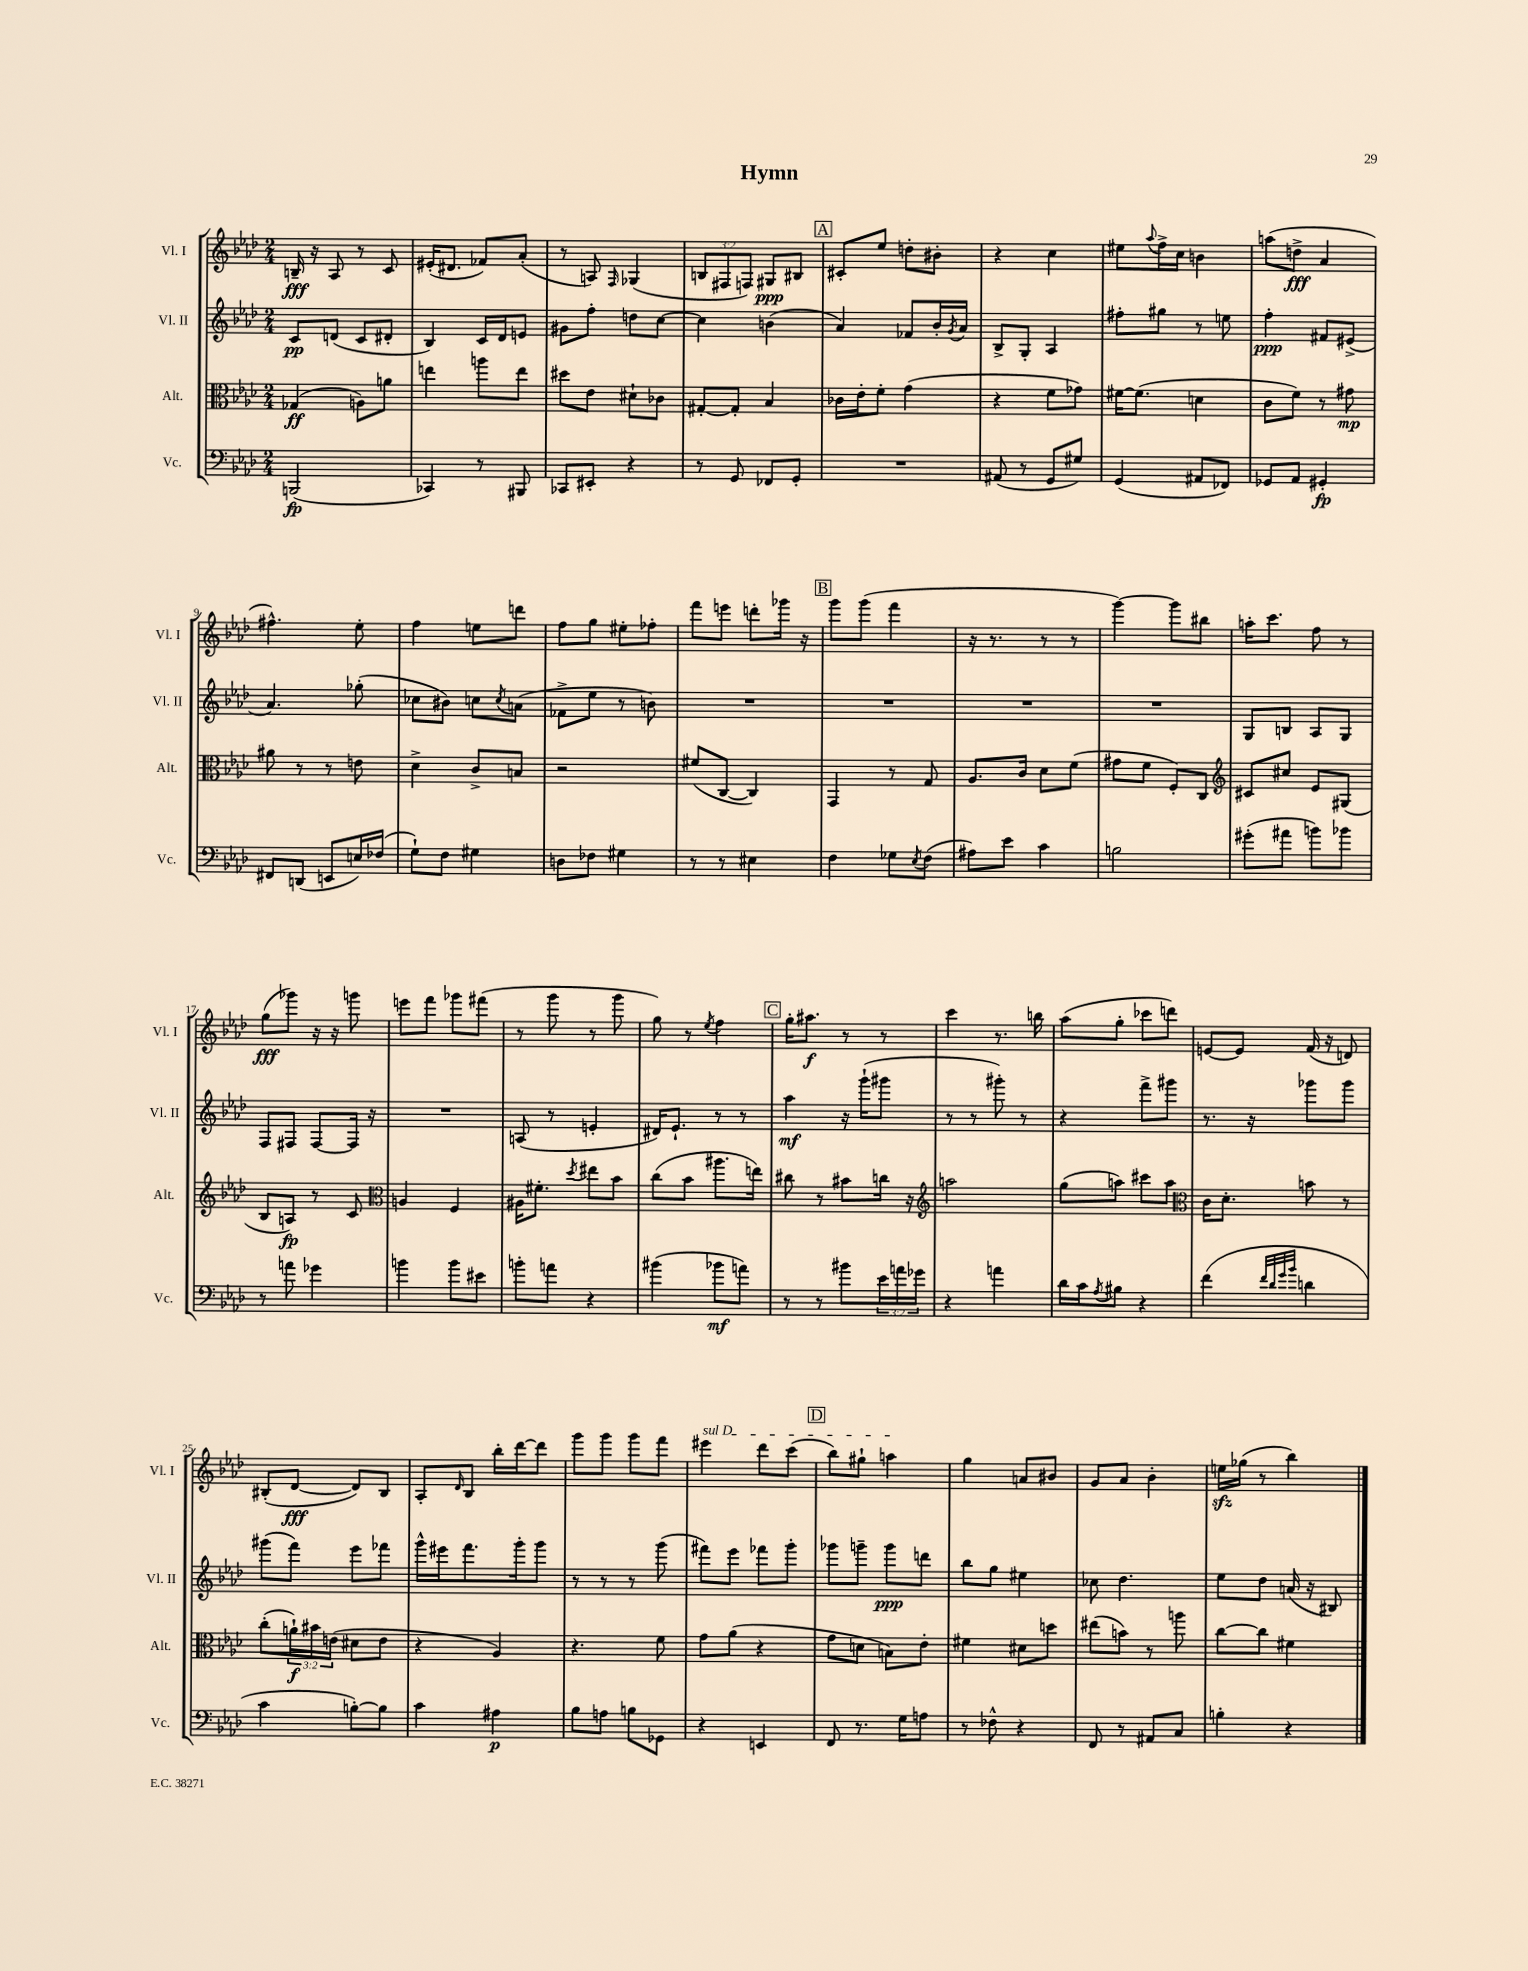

**kern	**kern	**kern	**kern
*staff4	*staff3	*staff2	*staff1
*clefF4	*clefC3	*clefG2	*clefG2
*k[b-e-a-d-]	*k[b-e-a-d-]	*k[b-e-a-d-]	*k[b-e-a-d-]
*M2/4	*M2/4	*M2/4	*M2/4
(2BBB/	(4G-/	8c/L	16B~/
.	.	.	16r
.	.	(8d/J	8A-/
.	8A\L)	8c/L	8r
.	8a\J	8d#'/J	8c/
=	=	=	=
4CC-/)	4ee\	4B-/)	(16e#'/LK
.	.	.	8.d#/J
8r	8aa\L	16c/LL	8f-/L)
.	.	16d-/J	.
8BBB#/	8ee\J	8e/J	(8a-'/J
=	=	=	=
8CC-/L	8dd#\L	8g#\L	8r
8EE#'/J	8e-\J	8ff'\J	8A/)
.	.	.	16qqF/
4r	8d#`\L	8dd\L	(4G-/
.	8c-\J	[8cc\J	.
=	=	=	=
8r	[8G#'/L	4cc\]	12B/L
.	.	.	12F#/
8GG/	8G#'/]J	.	.
.	.	.	12F/J)
8FF-/L	4B-/	(4b\	8G#/L
8GG'/J	.	.	8B#/J
=	=	=	=
2r	16c-\LL	4a-/)	8c#'/L
.	16e-'\J	.	.
.	8f'\J	.	8ee-/J
.	(4g\	8f-/L	8dd'\L
.	.	16b-'/L	8b#'\J
.	.	8qg/	.
.	.	16a-/JJ	.
=	=	=	=
(8AA#/	4r	8B-^/L	4r
8r	.	8G'/J	.
8GG/L	8f\L	4A-/	4cc\
8G#/J)	8g-\J)	.	.
=	=	=	=
(4GG/	[16f#\LK	8ff#'\L	8ee#\L
.	(8.f#\]J	.	.
.	.	.	8qqaa-/
.	.	8gg#\J	16ff^\L
.	.	.	16cc\JJ
8AA#/L	4d\	8r	4b\
8FF-/J)	.	8ee\	.
=	=	=	=
8GG-/L	8c\L	4ff'\	(8aa\L
8AA-/J	8f\J)	.	8dd^\J
4GG#'/	8r	8f#/L	4a-/
.	8g#\	(8e#^/J	.
=	=	=	=
8FF#/L	8a#\	4.a-/)	4.ff#^^\)
(8DD/J	8r	.	.
8EE/L	8r	.	.
16E/L)	8e\	(8gg-'\	8ee-'\
(16F-/JJ	.	.	.
=	=	=	=
8G`\L)	4d-^\	8cc-\L	4ff\
8F\J	.	8b#\J)	.
4G#\	8c^/L	8cc\L	8ee\L
.	.	8qcc/	.
.	8B/J	(8a\J	8ddd\J
=	=	=	=
8D\L	2r	8f-^\L	8ff\L
8F-\J	.	8ee-\J	8gg\J
4G#\	.	8r	8ee#'\L
.	.	8b\)	8ff-'\J
=	=	=	=
8r	(8f#/L	2r	8fff\L
8r	[8C/J	.	8eee\J
4E#\	4C/])	.	8ddd'\L
.	.	.	16ggg-\Jk
.	.	.	16r
=	=	=	=
4F\	4GG/	2r	8ggg\L
.	.	.	(8ggg\J
8G-\L	8r	.	4fff\
8qE-/	.	.	.
(8F\J	8G/	.	.
=	=	=	=
8A#\L)	8.A-/L	2r	16r
.	.	.	8.r
8e-\J	.	.	.
.	16c/Jk	.	.
4c\	8d-\L	.	8r
.	(8f\J	.	8r
=	=	=	=
2B\	8g#\L	2r	[4ggg\)
.	8f\J	.	.
.	8F'/L)	.	8ggg\]L
.	8C/J	.	8bb#\J
=	=	=	=
*	*clefG2	*	*
(8g#'\L	8c#/L	8G/L	16aa'\LK
.	.	.	8.ccc\J
8a#\J	8cc#/J	8B/J	.
8b\L)	8e-/L	8A-/L	8ff\
8b-\J	(8G#/J	8G/J	8r
=	=	=	=
8r	8B-/L	8F/L	(8gg\L
8a\	8A/J)	8F#/J	8ggg-\J)
4g-\	8r	[8F#/L	16r
.	.	.	16r
.	8c/	16F#/]Jk	8ggg\
.	.	16r	.
=	=	=	=
*	*clefC3	*	*
4b\	4A/	2r	8eee\L
.	.	.	8fff\J
8b\L	4F/	.	8ggg-\L
8e#\J	.	.	(8fff#\J
=	=	=	=
8b'\L	16A#\LK	(8A/	8r
.	8.f#'\J	.	.
8a\J	.	8r	8ggg\
.	8qdd-/	.	.
4r	8ee#\L	4e'/	8r
.	8b-\J	.	8ggg\
=	=	=	=
(4b#\	(8cc\L	16d#/LK)	8gg\)
.	.	8.e-`/J	.
.	8b-\J	.	8r
.	.	.	8qee-/
8b-\L	8.aa#\L	8r	4ff\
8a\J)	.	8r	.
.	16ee\Jk)	.	.
=	=	=	=
8r	8cc#\	4aa-\	16gg'\LK
.	.	.	8.aa#\J
8r	8r	.	.
8b#\L	8b#\L	16r	8r
.	.	(16ggg`\LK	.
24e-\L	16cc\Jk	8ggg#\J	8r
24a\	.	.	.
.	16r	.	.
24g-\JJ	.	.	.
=	=	=	=
*	*clefG2	*	*
4r	2aa\	8r	4ccc\
.	.	8r	.
4a\	.	8ggg#'\)	8.r
.	.	8r	.
.	.	.	16bb\
=	=	=	=
16d-\LL	(8gg\L	4r	(8aa-\L
16c\J	.	.	.
8qA-/	.	.	.
8B#\J	8aa\J)	.	8gg'\J
4r	8ccc#\L	8fff^\L	8ccc-\L
.	8aa\J	8ggg#\J	8ddd\J)
=	=	=	=
*	*clefC3	*	*
(4f\	16c\LK	8.r	[8e/L
.	8.d-'\J	.	.
.	.	.	8e/]J
.	.	16r	.
32qqf/LLL	.	.	.
32qqd-/	.	.	.
32qqg/	.	.	.
32qqb-/JJJ	.	.	.
4d\	8b\	8ggg-\L	(16f/
.	.	.	16r
.	8r	8ggg-\J	8d/)
=	=	=	=
4c\	(8cc'\L	(8ggg#\L	(8B#'/L
.	24a`\L)	8fff\J)	[8d-/J
.	24b#\	.	.
.	(24e\JJ	.	.
[8B'\L)	8d#\L	8eee-\L	8d-/]L)
8B\]J	8e\J	8fff-\J	8B#/J
=	=	=	=
4c\	4r	16ggg^^\LL	8A-'/L
.	.	16eee#\J	.
.	.	.	16qqd-/
.	.	8.fff\	8B-/J
4A#\	4A-/)	.	16bb-'\LL
.	.	16ggg'\k	[16ddd-\J
.	.	8ggg\J	8ddd-\]J
=	=	=	=
8B-\L	4.r	8r	8ggg\L
8A\J	.	8r	8ggg\J
8B\L	.	8r	8ggg\L
8GG-\J	8f\	(8ggg\	8fff\J
=	=	=	=
4r	8g\L	8fff#\L)	4eee#\
.	(8a-\J	8eee-\J	.
4EE/	4r	8fff-\L	8ddd-\L
.	.	8ggg'\J	(8ccc\J
=	=	=	=
8FF/	8g\L	8ggg-\L	8bb-\L)
8.r	8d\J	8ggg~\J	8gg#`\J
.	8B\L)	8ggg\L	4aa\
16G\LK	.	.	.
8A\J	8e-'\J	8ddd\J	.
=	=	=	=
8r	4f#\	8bb-\L	4gg\
8F-^^\	.	8gg\J	.
4r	8d#\L	4ee#\	8a/L
.	8dd\J	.	8b#/J
=	=	=	=
8FF/	(8ee#\L	8cc-\	8g/L
8r	8b\J)	4.dd-\	8a-/J
8AA#/L	8r	.	4b-'\
8C/J	8aa\	.	.
=	=	=	=
4B'\	[8cc\L	8ee-\L	16ee\LL
.	.	.	(16gg-\JJ
.	8cc\]J	8dd-\J	8r
4r	4f#\	(16a/	4bb-\)
.	.	16r	.
.	.	8B#/)	.
==	==	==	==
*-	*-	*-	*-
